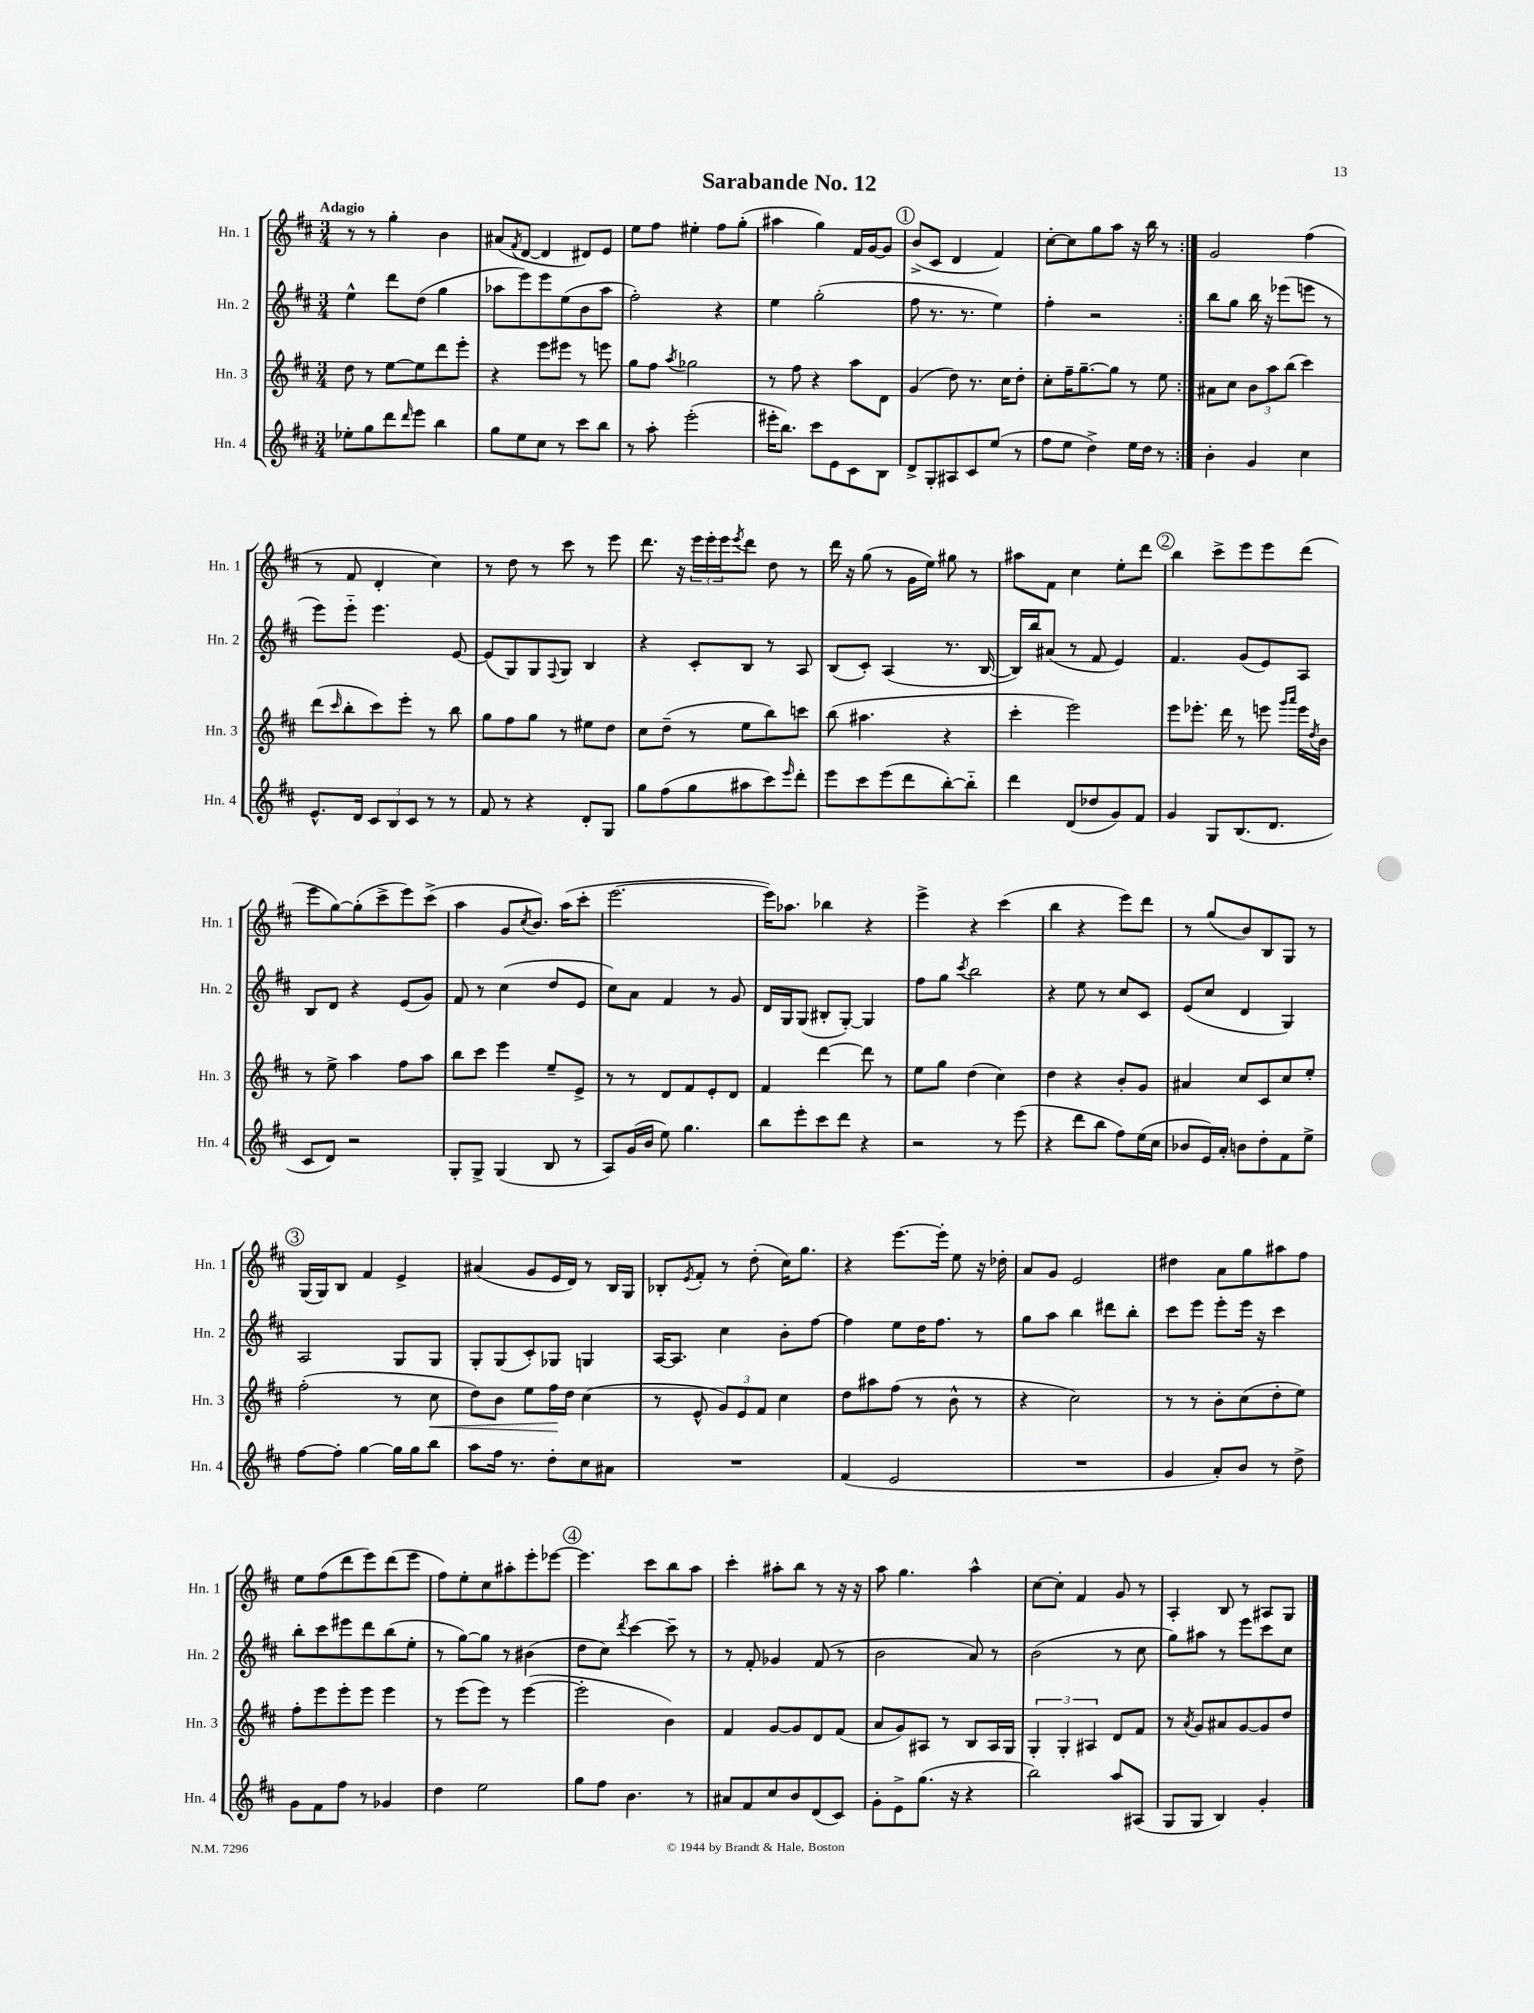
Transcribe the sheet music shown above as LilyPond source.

\header { title = "Sarabande No. 12" }
<<
\new StaffGroup <<
\new Staff = "s0" \with { instrumentName = "Hn. 1" shortInstrumentName = "Hn. 1" } {
    \clef treble \key d \major \numericTimeSignature \time 3/4 \tempo "Adagio"
    \repeat volta 2 { r8 r8 g''4-. b'4 |
    ais'8( \acciaccatura { fis'8 } d'8~ d'4 dis'8) e'8 |
    e''8 fis''8 eis''4-. fis''8 g''8-.( |
    ais''4 g''4) fis'16 g'16~ g'8 |
    \mark \markup { \circle "1" } b'8->( cis'8 d'4 fis'4) |
    cis''8~-. cis''8 g''8 a''8 r16 b''16 r8 | }
    g'2 fis''4( |
    r8 fis'8 d'4-. cis''4) |
    r8 d''8 r8 cis'''8 r8 e'''8 |
    d'''8. r16 \tuplet 3/2 { e'''16 e'''16-. e'''16 } \acciaccatura { e'''8 } d'''8 d''8 r8 |
    d'''16 r16 g''8( r8 g'16 e''16) gis''8 r8 |
    ais''8 fis'8 cis''4 e''8-. d'''8 |
    \mark \markup { \circle "2" } b''4 cis'''8-> e'''8 e'''8 d'''8( |
    e'''8 g''8~) g''8-.( cis'''8-> e'''8) cis'''8->( |
    a''4 g'8 \acciaccatura { cis''8 } b'8.) a''16( cis'''8-. |
    e'''2.~ |
    e'''16) aes''8. bes''4 r4 |
    e'''4-> r4 cis'''4( |
    b''4 r4 e'''8) d'''8 |
    r8 g''8( b'8) b8 g8 r8 |
    \mark \markup { \circle "3" } g16( g16) b8 fis'4 e'4-> |
    ais'4( g'8 e'16 d'16) r8 b16 g16 |
    bes8-. \acciaccatura { e'8 } fis'8-. r8 d''8-.( cis''16) g''8. |
    r4 e'''8.~ e'''16-. e''8 r16 des''16-. |
    a'8 g'8 e'2 |
    dis''4 a'8 g''8 ais''8 fis''8 |
    e''8 fis''8( d'''8 e'''8) d'''8( e'''8 |
    fis''8) e''8-. cis''8 ais''8-. e'''8-. ees'''8~ |
    \mark \markup { \circle "4" } ees'''4. cis'''8 b''8 a''8 |
    cis'''4-. ais''8-. b''8 r8 r16 r16 |
    a''8 g''4. a''4-^ |
    cis''8~ cis''8-. fis'4 g'8 r8 |
    a4-. b8 r8 ais8 g8 \bar "|." |
}
\new Staff = "s1" \with { instrumentName = "Hn. 2" shortInstrumentName = "Hn. 2" } {
    \clef treble \key d \major \numericTimeSignature \time 3/4
    \repeat volta 2 { e''4-^ d'''8 d''8( g''4 |
    aes''8 e'''8) e'''8 e''8( b'8 aes''8 |
    fis''2-.) r4 |
    e''4 g''2-.( |
    \mark \markup { \circle "1" } fis''8 r8. r8. e''4) |
    fis''4-. r2 | }
    b''8 g''8 b''16 r16 ees'''8( e'''8 r8 |
    e'''8) e'''8-_ e'''4. e'8~ |
    e'8( g8) g8 \appoggiatura { fis8 } g8 b4 |
    r4 cis'8-. b8 r8 a8 |
    b8( cis'8-.) a4( r8. b16~ |
    b16) b''16 ais'8( r8 fis'8 e'4) |
    \mark \markup { \circle "2" } fis'4. g'8( e'8) a8 |
    b8 d'8 r4 e'8( g'8) |
    fis'8 r8 cis''4( d''8 e'8 |
    cis''8) a'8 fis'4 r8 g'8 |
    d'16 g16 g8( bis8-. g8~-.) g4 |
    fis''8 g''8 \acciaccatura { cis'''8 } b''2 |
    r4 e''8 r8 cis''8 cis'8 |
    e'8( cis''8 d'4 g4) |
    \mark \markup { \circle "3" } a2 g8 g8 |
    g8-. g8( cis'8-.) ges8 g4 |
    a16~ a8. cis''4 b'8-. fis''8~ |
    fis''4 e''8 d''16 fis''8. r8 |
    g''8 a''8 b''4 dis'''8 b''8-. |
    cis'''8 e'''8 e'''8-. e'''16 r16 cis'''4 |
    b''8-. cis'''8 eis'''8 d'''8 b''8( e''8-. |
    r8 g''8~) g''8 r8 bis'4( |
    \mark \markup { \circle "4" } d''8 cis''8) \acciaccatura { d'''8 } cis'''4~ cis'''8-- r8 |
    r8 fis'8-. ges'4 fis'8( r8 |
    b'2 a'8) r8 |
    b'2( r8 cis''8 |
    g''8) ais''8 r8 e'''8 cis'''8 cis''8 \bar "|." |
}
\new Staff = "s2" \with { instrumentName = "Hn. 3" shortInstrumentName = "Hn. 3" } {
    \clef treble \key d \major \numericTimeSignature \time 3/4
    \repeat volta 2 { d''8 r8 e''8~ e''8 d'''8 e'''8-. |
    r4 e'''8 eis'''8 r8 e'''8 |
    g''8 fis''8 \acciaccatura { a''8 } ges''2 |
    r8 fis''8 r4 a''8 d'8 |
    \mark \markup { \circle "1" } g'4( d''8) r8. cis''16 d''8-. |
    cis''8-. fis''16-- g''8.~-- g''8 r8 e''8 | }
    ais'8 cis''8 \tuplet 3/2 { b'8 a''8 b''8( } cis'''4) |
    d'''8( \grace { cis'''16 } b''8-. cis'''8) e'''8-. r8 b''8 |
    g''8 fis''8 g''8 r8 eis''8 d''8 |
    cis''8 d''8--( r8 e''8 b''8) c'''8 |
    b''8( ais''4. r4 |
    cis'''4-. e'''2) |
    \mark \markup { \circle "2" } e'''8 ees'''8.-. d'''16 r8 e'''8 \grace { g'''16 a'''16 } e'''16 \acciaccatura { d''8 } b'16 |
    r8 e''8-> a''4 fis''8 a''8 |
    b''8 cis'''8 e'''4 e''8-- e'8-> |
    r8 r8 d'8 fis'8 e'8-. d'8 |
    fis'4 d'''4~ d'''8 r8 |
    e''8 g''8 d''4( cis''4) |
    d''4 r4 b'8-. g'8 |
    ais'4 cis''8 cis'8 cis''8 e''8-. |
    \mark \markup { \circle "3" } fis''2-.( r8 cis''8\< |
    d''8) b'8 e''8 fis''16\! d''16 cis''4( |
    r8 e'8-^ \tuplet 3/2 { g'8) e'8 fis'8 } cis''4 |
    d''8 ais''8 fis''8( r8 b'8-^ r8 |
    r4 cis''2) |
    r8 r8 b'8-. cis''8( d''8-. e''8) |
    fis''8-. e'''8 e'''8-. e'''8 e'''4 |
    r8 e'''8( e'''8) r8 e'''4~( |
    \mark \markup { \circle "4" } e'''2-. b'4) |
    fis'4 g'8~ g'8 d'8 fis'8( |
    a'8 g'8) ais8 r8 b8 ais16 g16 |
    \tuplet 3/2 { g4-. g4-. ais4 } d'8 fis'8 |
    r8 \acciaccatura { a'8 } g'8 ais'8 g'8~ g'8 d''8 \bar "|." |
}
\new Staff = "s3" \with { instrumentName = "Hn. 4" shortInstrumentName = "Hn. 4" } {
    \clef treble \key d \major \numericTimeSignature \time 3/4
    \repeat volta 2 { ees''8-. g''8 d'''8 \grace { d'''16 } e'''8 b''4 |
    g''8 e''8 cis''8 r8 cis'''8 b''8 |
    r8 a''8-. e'''2-.( |
    eis'''16-. b''8.) cis'''8 e'8 cis'8 b8 |
    \mark \markup { \circle "1" } d'8-> g8-. ais8 cis'8 e''8( r8 |
    fis''8 e''8 d''4->) e''16 d''16 r8 | }
    b'4-. g'4 cis''4 |
    e'8.-^ d'16 \tuplet 3/2 { cis'8 b8 cis'8 } r8 r8 |
    fis'8 r8 r4 d'8-. g8 |
    g''8 fis''8( g''8 ais''8 cis'''8) \grace { e'''16 } d'''8-. |
    e'''8 cis'''8 e'''8( d'''8 b''8~-.) b''8-_ |
    d'''4 d'8( des''8 g'8) fis'8 |
    \mark \markup { \circle "2" } g'4 g8 b8.( d'8. |
    cis'8 d'8) r2 |
    g8-. g8-> g4( b8 r8 |
    a8) g'16( b'16 e''8) g''4. |
    b''8 e'''8-. cis'''8 d'''8 r4 |
    r2 r8 e'''8( |
    r4 d'''8 b''8 fis''8) e''16( cis''16 |
    bes'8 e'16) a'16-. b'8 d''8-. fis'8 e''8-> |
    \mark \markup { \circle "3" } fis''8~ fis''8-. g''4~ g''16 g''16 b''8 |
    a''8 fis''16 r8. d''8-. cis''8 ais'8 |
    R2. |
    fis'4( e'2 |
    R2. |
    g'4 a'8-.) b'8 r8 d''8-> |
    g'8 fis'8 fis''8 r8 ges'4 |
    d''4 e''2 |
    \mark \markup { \circle "4" } g''8 fis''8 b'4. r8 |
    ais'8 fis'8 cis''8 b'8 d'8( cis'8) |
    g'8-. e'8-> g''8.( r16 r4 |
    b''2) a''8 ais8( |
    g8 g8 b4) g'4-. \bar "|." |
}
>>
>>
\layout { \context { \Score \remove "Bar_number_engraver" } }
